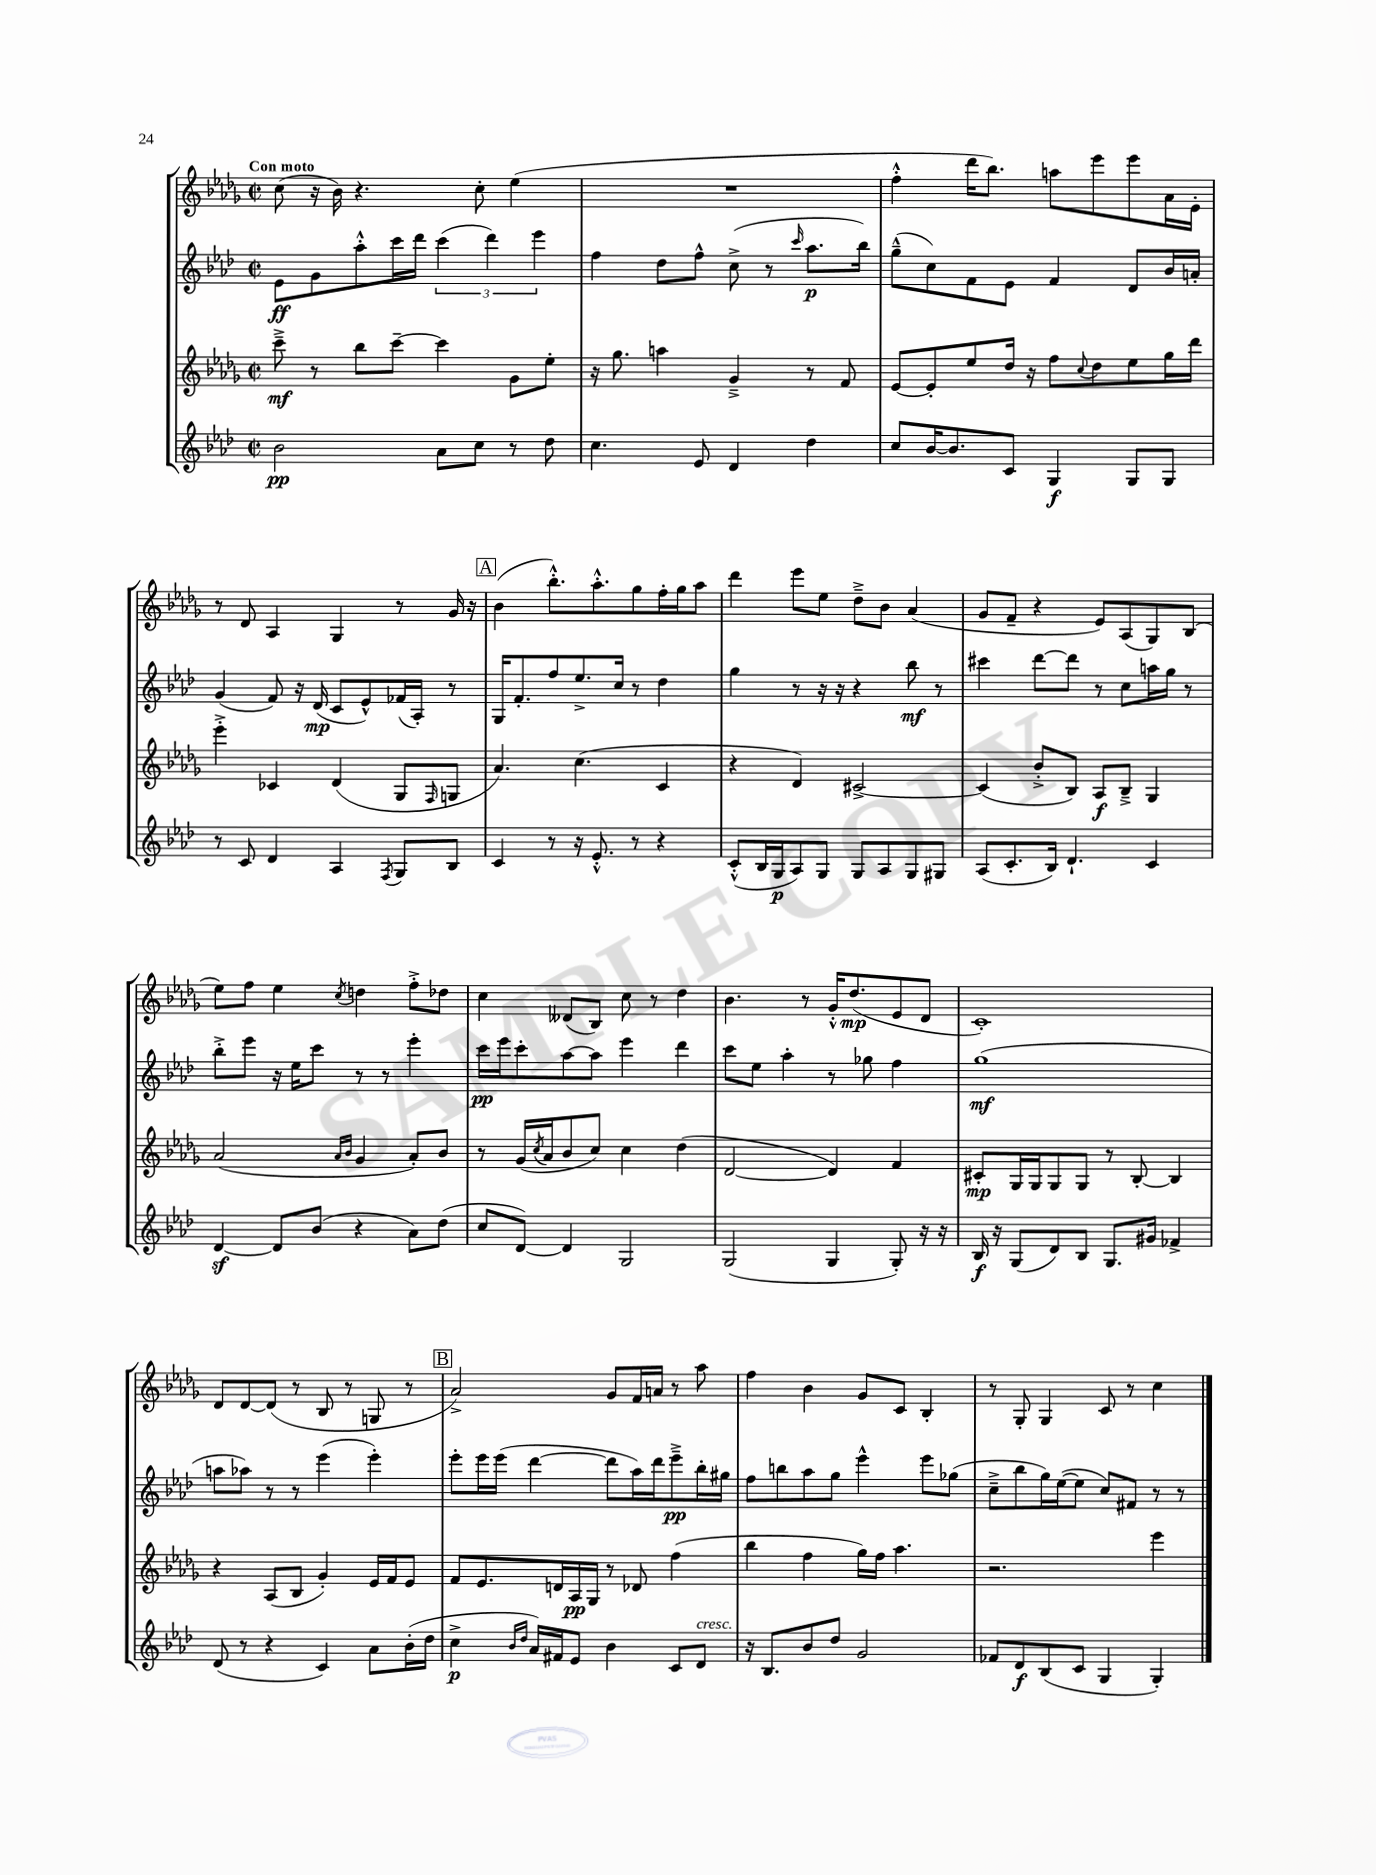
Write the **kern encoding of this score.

**kern	**kern	**kern	**kern
*staff4	*staff3	*staff2	*staff1
*clefG2	*clefG2	*clefG2	*clefG2
*k[b-e-a-d-]	*k[b-e-a-d-g-]	*k[b-e-a-d-]	*k[b-e-a-d-g-]
*M2/2	*M2/2	*M2/2	*M2/2
*met(c|)	*met(c|)	*met(c|)	*met(c|)
2b-	8ccc~^	8e-	(8cc
.	8r	8g	16r
.	.	.	16b-)
.	8bb-	8aa-'^^	4.r
.	[8ccc~	16ccc	.
.	.	16ddd-	.
8a-	4ccc]	(6ccc	.
8cc	.	.	8cc'
.	.	6ddd-)	.
8r	8g-	.	(4ee-
.	.	6eee-	.
8dd-	8ee-'	.	.
=	=	=	=
4.cc	16r	4ff	1r
.	8.gg-	.	.
.	4aa	8dd-	.
8e-	.	8ff^^	.
4d-	4g-~^	(8cc^	.
.	.	8r	.
.	.	16qqccc	.
4dd-	8r	8.aa-	.
.	8f	.	.
.	.	16bb-)	.
=	=	=	=
8cc	[8e-	(8gg~^^	4ff'^^
[16b-	8e-']	8cc)	.
8.b-]	.	.	.
.	8ee-	8f	16ddd-
.	.	.	8.bb-)
8c	16dd-	8e-	.
.	16r	.	.
4G	8ff	4f	8aa
.	8qqcc	.	.
.	8dd-	.	8eee-
8G	8ee-	8d-	8eee-
8G	16gg-	16b-	16a-
.	16ddd-	16a'	16e-'
=	=	=	=
8r	4eee-'^	(4g	8r
8c	.	.	8d-
4d-	4c-	8f)	4A-
.	.	16r	.
.	.	(16d-	.
4A-	(4d-	8c	4G-
.	.	8e-^^)	.
8qF	.	.	.
8G	8G-	(16f-	8r
.	.	16A-')	.
.	16qqF	.	.
8B-	8G	8r	16g-
.	.	.	16r
=	=	=	=
4c	4.a-)	16G	(4b-
.	.	8.f'	.
8r	.	8ff	8.bb-'^^)
16r	(4.cc	8.ee-^	.
8.e-'^^	.	.	8.aa-'^^
.	.	16cc	.
8r	.	8r	8gg-
4r	4c	4dd-	16ff'
.	.	.	16gg-
.	.	.	8aa-
=	=	=	=
(8c'^^	4r	4gg	4ddd-
16B-	.	.	.
16G	.	.	.
8A-)	4d-)	8r	8eee-
8G	.	16r	8ee-
.	.	16r	.
8G	[2c#^	4r	8dd-~^
8A-	.	.	8b-
8G	.	8bb-	(4a-
8G#	.	8r	.
=	=	=	=
(8A-	(4c#]	4ccc#	8g-
8.c'	.	.	8f~
.	8b-'^	[8ddd-	4r
16B-)	.	.	.
4.d-`	8B-)	8ddd-]	.
.	8A-	8r	8e-)
.	8B-~^	8cc	(8A-
4c	4G-	16aa	8G-)
.	.	16gg	.
.	.	8r	(8B-
=	=	=	=
[4d-	(2a-	8bb-'^	8ee-)
.	.	8eee-	8ff
8d-]	.	16r	4ee-
.	.	16ee-	.
(8b-	.	8ccc	.
.	16qqa-	.	.
.	16qqb-	.	8qcc
4r	4g-	8r	4dd
.	.	8r	.
8a-)	8a-')	4eee-'	8ff'^
(8dd-	8b-	.	8dd-
=	=	=	=
8cc	8r	16ccc	4cc
.	.	16eee-	.
[8d-)	(16g-	8ccc'	.
.	8qcc	.	.
.	16a-	.	.
4d-]	8b-	[8aa-	(8d--
.	8cc)	8aa-]	8B-)
2G	4cc	4eee-	8cc
.	.	.	8r
.	(4dd-	4ddd-	4dd-
=	=	=	=
(2G	[2d-	8ccc	4.b-
.	.	8ee-	.
.	.	4aa-'	.
.	.	.	8r
4G	4d-])	8r	16g-'^^
.	.	.	(8.dd-
.	.	8gg-	.
8G')	4f	4ff	8e-
16r	.	.	8d-
16r	.	.	.
=	=	=	=
16B-	8c#'	(1gg	1c')
16r	.	.	.
(8G	16G-	.	.
.	16G-	.	.
8d-)	8G-	.	.
8B-	8G-	.	.
8.G	8r	.	.
.	[8B-'	.	.
16g#	.	.	.
4f-^	4B-]	.	.
=	=	=	=
(8d-	4r	8aa	8d-
8r	.	8aa-)	[8d-
4r	(8A-	8r	(8d-]
.	8B-	8r	8r
4c)	4g-')	(4eee-	8B-
.	.	.	8r
8a-	16e-	4eee-')	8G
.	16f	.	.
(16b-'	8e-	.	8r
16dd-	.	.	.
=	=	=	=
4cc^	8f	8eee-'	2a-^)
.	8.e-	16eee-	.
.	.	(16eee-	.
16qqb-	.	.	.
16qqdd-	.	.	.
16a-)	.	[4ddd-	.
16f#	16d	.	.
8e-	16A-	.	.
.	16G-	.	.
4b-	8r	8ddd-]	8g-
.	8d-	16aa-)	16f
.	.	16ddd-	16a
8c	(4ff	8eee-~^	8r
8d-	.	16bb-'	8aa-
.	.	16gg#	.
=	=	=	=
16r	4bb-	8ff	4ff
8.B-	.	.	.
.	.	8bb	.
8b-	4ff	8aa-	4b-
8dd-	.	8gg	.
2g	16gg-)	4eee-^^	8g-
.	16ff	.	.
.	4.aa-	.	8c
.	.	8eee-	4B-'
.	.	(8gg-	.
=	=	=	=
8f-	2.r	8cc~^	8r
8d-	.	8bb-	8G-'
(8B-	.	16gg)	4G-
.	.	([16ee-	.
8c	.	8ee-]	.
4G	.	8cc)	8c
.	.	8f#	8r
4G')	4eee-	8r	4cc
.	.	8r	.
==	==	==	==
*-	*-	*-	*-
